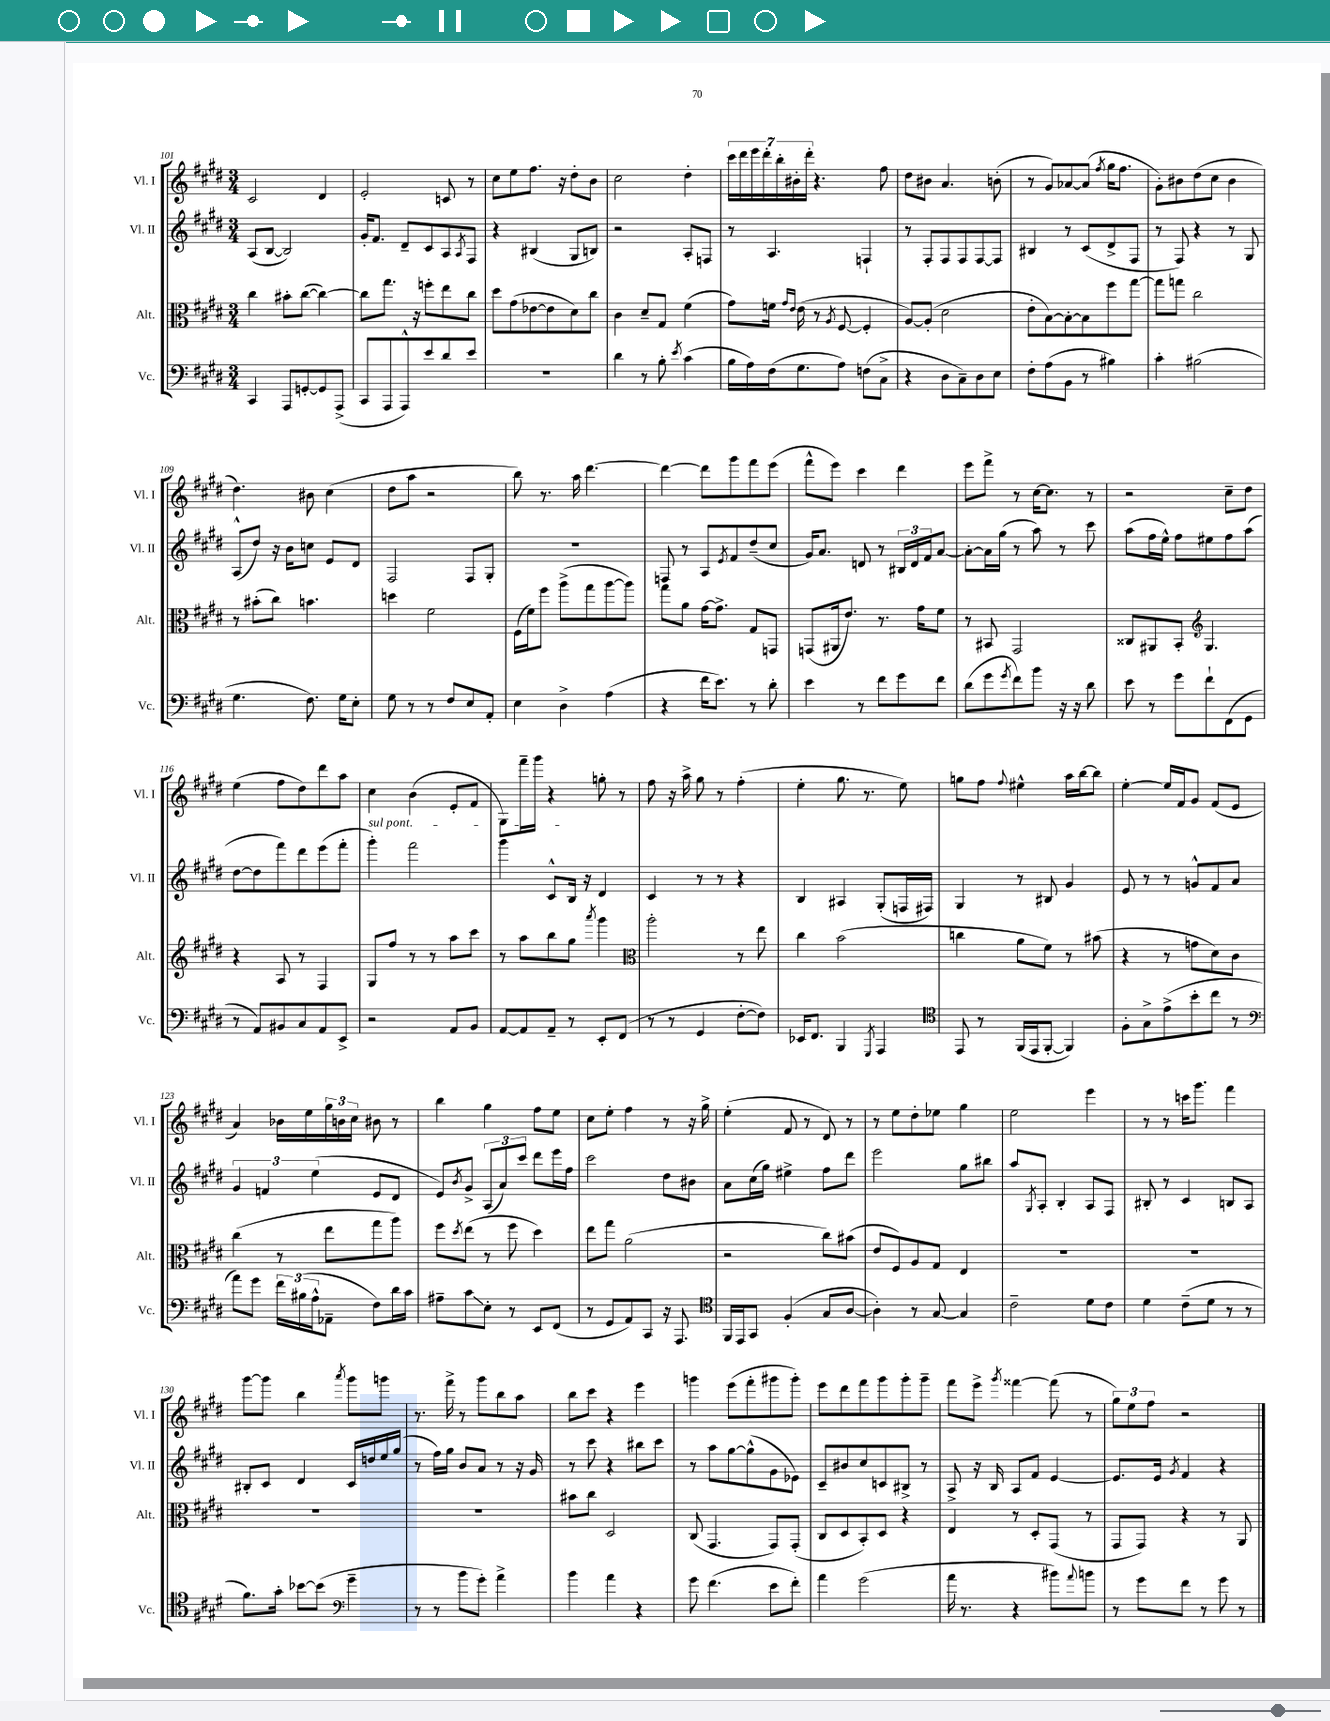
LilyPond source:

<<
\new StaffGroup <<
\new Staff = "s0" \with { instrumentName = "Vl. I" shortInstrumentName = "Vl. I" } {
    \clef treble \key e \major \numericTimeSignature \time 3/4
    cis'2 dis'4 |
    e'2-. c'8 r8 |
    cis''8 e''8 fis''8. r16 dis''8-. b'8 |
    cis''2 dis''4-. |
    \tuplet 7/4 { cis'''16 dis'''16 e'''16 dis'''16-. b''16-. bis'16-. dis'''16-. } r4. fis''8 |
    dis''8 bis'8 a'4. b'8-.( |
    r8 gis'8) aes'8~ aes'8( \acciaccatura { fis''8 } gis''16 fis''8. |
    gis'8-.) bis'8 dis''8( cis''8 bis'4 |
    dis''4.) bis'8 cis''4( |
    dis''8 a''8 r2 |
    b''8) r8. a''16 dis'''4.~ |
    dis'''4~ dis'''8 gis'''8 fis'''8 e'''8( |
    fis'''8-^ e'''8) cis'''4 dis'''4 |
    e'''8 fis'''8-> r8 cis''16~ cis''8. r8 |
    r2 cis''8-- dis''8 |
    e''4( fis''8 dis''8) dis'''8 a''8 |
    cis''4 b'4( e'8-. fis'8 |
    gis8) fis'''16-- gis'''16 r4 g''8-. r8 |
    fis''8 r16 a''16-> gis''8 r8 fis''4-.( |
    e''4-. gis''8. r8. e''8) |
    g''8 fis''8 \appoggiatura { fis''8 } eis''4-^ a''16 b''16~ b''8 |
    e''4~-. e''16 fis'16 gis'8 fis'8( e'8 |
    a'4) bes'16 e''16 \tuplet 3/2 { gis''16 b'16 cis''16 } bis'8 r8 |
    b''4 gis''4 fis''8 e''8 |
    cis''8 e''8-. fis''4 r8 r16 gis''16-> |
    e''4-.( fis'8 r8 dis'8) r8 |
    r8 e''8 dis''8-. ees''8 gis''4 |
    e''2 e'''4 |
    r8 r8 c'''16 gis'''8. fis'''4 |
    gis'''8~ gis'''8 b''4 \acciaccatura { a'''8 } gis'''8 g'''8 |
    r8. fis'''16-> r8 gis'''8 b''8 a''8 |
    b''8 cis'''8 r4 e'''4 |
    g'''4 e'''8( fis'''8-. gis'''8 gis'''8-.) |
    e'''8 dis'''8 fis'''8 gis'''8 gis'''8-. gis'''8-- |
    fis'''8 e'''8-> \acciaccatura { gis'''8 } fisis'''4~ fisis'''8( r8 |
    \tuplet 3/2 { gis''8) e''8 fis''8 } r2 \bar "|." |
}
\new Staff = "s1" \with { instrumentName = "Vl. II" shortInstrumentName = "Vl. II" } {
    \clef treble \key e \major \numericTimeSignature \time 3/4
    a8( b8~ b2) |
    gis'16-. fis'8. dis'8-- cis'8 a8 \acciaccatura { a8 } fis8 |
    r4 bis4( gis8 b8) |
    r2 a8-. f8 |
    r8 a4. f4-! |
    r8 fis8-. fis8 fis8 fis8~ fis8 |
    bis4 r8 cis'8( dis'8-> fis8 |
    r8 fis8) r4 r8 gis8 |
    a8-^( dis''8) r16 b'16 c''8 e'8 dis'8 |
    fis2 fis8 gis8-. |
    R2. |
    f8 r8 a8 \acciaccatura { e'8 } fis'8 dis''8--( cis''8 |
    gis'16) a'8. d'8 r8 \tuplet 3/2 { bis16 d'16 fis'16 } a'8~ |
    a'8~-. a'16 gis''16( r8 a''8) r8 cis'''8 |
    a''8( fis''16 e''16-^) fis''8 eis''8 fis''8 a''8( |
    dis''8~ dis''8 fis'''8) dis'''8 e'''8( fis'''8-. |
    \once \override TextSpanner.bound-details.left.text = \markup { \italic "sul pont." } gis'''4-.\startTextSpan) fis'''2 |
    gis'''4 cis'8-^ b16\stopTextSpan r16 dis'4 |
    cis'4 r8 r8 r4 |
    b4 ais4 gis8-.( f16 fis16) |
    gis4 r8 bis8 gis'4 |
    e'8 r8 r8 g'8-^ fis'8 a'8 |
    \tuplet 3/2 { gis'4 f'4 e''4( } e'8 dis'8 |
    e'8) \acciaccatura { b'8 } gis'8-> \tuplet 3/2 { a8( a'8) cis'''8 } dis'''8 e'''16 fis''16 |
    cis'''2 dis''8 bis'8 |
    a'8 cis''16( gis''16) eis''4-> fis''8 dis'''8 |
    e'''2 gis''8 bis''8 |
    a''8 \acciaccatura { gis8 } a8-. b4-. a8 fis8 |
    bis8-. r8 cis'4 b8 a8 |
    bis8-. cis'8 dis'4 cis'16 d''16 e''16 gis''16( |
    r8 fis''16) gis''16 b'8 a'8 r8 r16 gis'16 |
    r8 cis'''8 r4 bis''8 cis'''8 |
    r8 a''8 gis''8~ gis''8-^( gis'8 ees'8) |
    cis'8-- bis'8 cis''8 c'8 bis8-> r8 |
    a8-> r16 b16 a8 fis'8 e'4~ |
    e'8. e'16 \acciaccatura { gis'8 } fis'4 r4 \bar "|." |
}
\new Staff = "s2" \with { instrumentName = "Alt." shortInstrumentName = "Alt." } {
    \clef alto \key e \major \numericTimeSignature \time 3/4
    cis''4 bis'8-. cis''8~( cis''4~) |
    cis''8 gis''8. r16 f''8-. e''8 cis''8 |
    dis''8 gis'8( ees'8~ ees'8 dis'8) cis''8 |
    cis'4 dis'8-- gis8 fis'4( |
    gis'8) f'16 \grace { gis'16 e'16 } e'16( r8 \acciaccatura { a8 } fis8~ fis4-. |
    a8~) a8-.( dis'2 |
    e'8-. b8~) b8~-. b8 fis''8 gis''8~ |
    gis''8 g''8 cis''2 |
    r8 bis'8-.( cis''8) b'4. |
    d''4 fis'2 |
    fis16( fis'16) fis''8 a''8->( gis''8 a''8~ a''8) |
    gis''8 a'8 gis'16~ gis'8.-> gis8 g,8 |
    g,8( ais,16 e'8.) r8. gis'16 fis'8 |
    r8 bis,8 gis,2 |
    cisis8 ais,8 b,8-. \clef treble gis4. |
    r4 a8 r8 fis4 |
    gis8 fis''8 r8 r8 a''8 cis'''8 |
    r8 a''8 b''8 gis''8 \acciaccatura { a'''8 } gis'''4 |
    \clef alto a''2-. r8 e''8 |
    cis''4 b'2( |
    c''4 a'8 fis'8) r8 bis'8( |
    r4 r8 g'8 dis'8) cis'8 |
    cis''4( r8 e''8 gis''8 a''8) |
    fis''8 \acciaccatura { dis''8 } e''8( r8 fis''8 dis''4) |
    e''8 gis''8 a'2( |
    r2 cis''8) bis'8( |
    e'8 fis8) a8 gis8 e4 |
    R2. |
    R2. |
    R2. |
    R2. |
    bis'8 cis''8 dis2 |
    cis8( gis,4. gis,8) gis,8-.( |
    cis8 dis8 b,8-.) dis8 r4 |
    e4 r8 dis8-. gis,8( r8 |
    gis,8 gis,8) r4 r8 a,8 \bar "|." |
}
\new Staff = "s3" \with { instrumentName = "Vc." shortInstrumentName = "Vc." } {
    \clef bass \key e \major \numericTimeSignature \time 3/4
    cis,4 a,,8 g,8~-. g,8 a,,8->( |
    cis,8 a,,8 a,,8-^) e'8 dis'8 e'8 |
    R2. |
    dis'4 r8 b8-. \acciaccatura { e'8 } cis'4( |
    b16 a16) fis16( gis8. a8) f8( cis8-> |
    r4 dis8 cis8--) dis8 e8 |
    fis8-. a8( b,8 r8 bis4) |
    cis'4-. bis2( |
    gis4. fis8.) gis16 e8-. |
    gis8 r8 r8 fis8 e8 a,8-. |
    e4 dis4-> a4( |
    r4 fis'16 e'8.) r8 dis'8-. |
    e'4 r8 fis'8 gis'8 fis'8 |
    dis'8( gis'8 \acciaccatura { gis'8 } fis'8) b'8 r16 r16 dis'8 |
    e'8 r8 gis'8 fis'8-! fis,8( gis,8 |
    r8 a,8) bis,8 cis8 a,8 e,8-> |
    r2 a,8 b,8 |
    a,8~ a,8 a,8-- r8 e,8-. fis,8( |
    r8 r8 gis,4 fis8~-. fis8) |
    ees,16 fis,8. b,,4 \acciaccatura { gis,,8 } a,,4 |
    \clef tenor e,8 r8 fis,16( e,16 fis,8~-. fis,4) |
    fis8-. gis8-> e'8->( b'8-. cis''8 r8 |
    \clef bass a'8) gis'8 \tuplet 3/2 { fis'16 bis16( a16-^ } aes,8-- fis8) dis'16 cis'16 |
    ais8-- cis'8\glissando e8-. r8 e,8 fis,8( |
    r8 gis,8 a,8) cis,8 r16 a,,8. |
    \clef tenor fis,16 e,16 gis,8 fis4-.( gis8 a8~ |
    a4-.) r8 gis8~ gis4 |
    cis'2-- dis'8 cis'8 |
    dis'4 cis'8--( dis'8 r8 r8 |
    fis'8.) gis'16-. bes'8~ bes'8( \clef bass gis'4-- |
    r8 r8 b'8 gis'8-.) a'4-> |
    b'4 a'4 r4 |
    gis'8 fis'4.( e'8 fis'8-.) |
    a'4 gis'2( |
    a'16 r8. r4 bis'8) \appoggiatura { a'8 } b'8 |
    r8 gis'8 fis'8 r8 gis'8 r8 \bar "|." |
}
>>
>>
\layout { \context { \Score currentBarNumber = #101 } }
